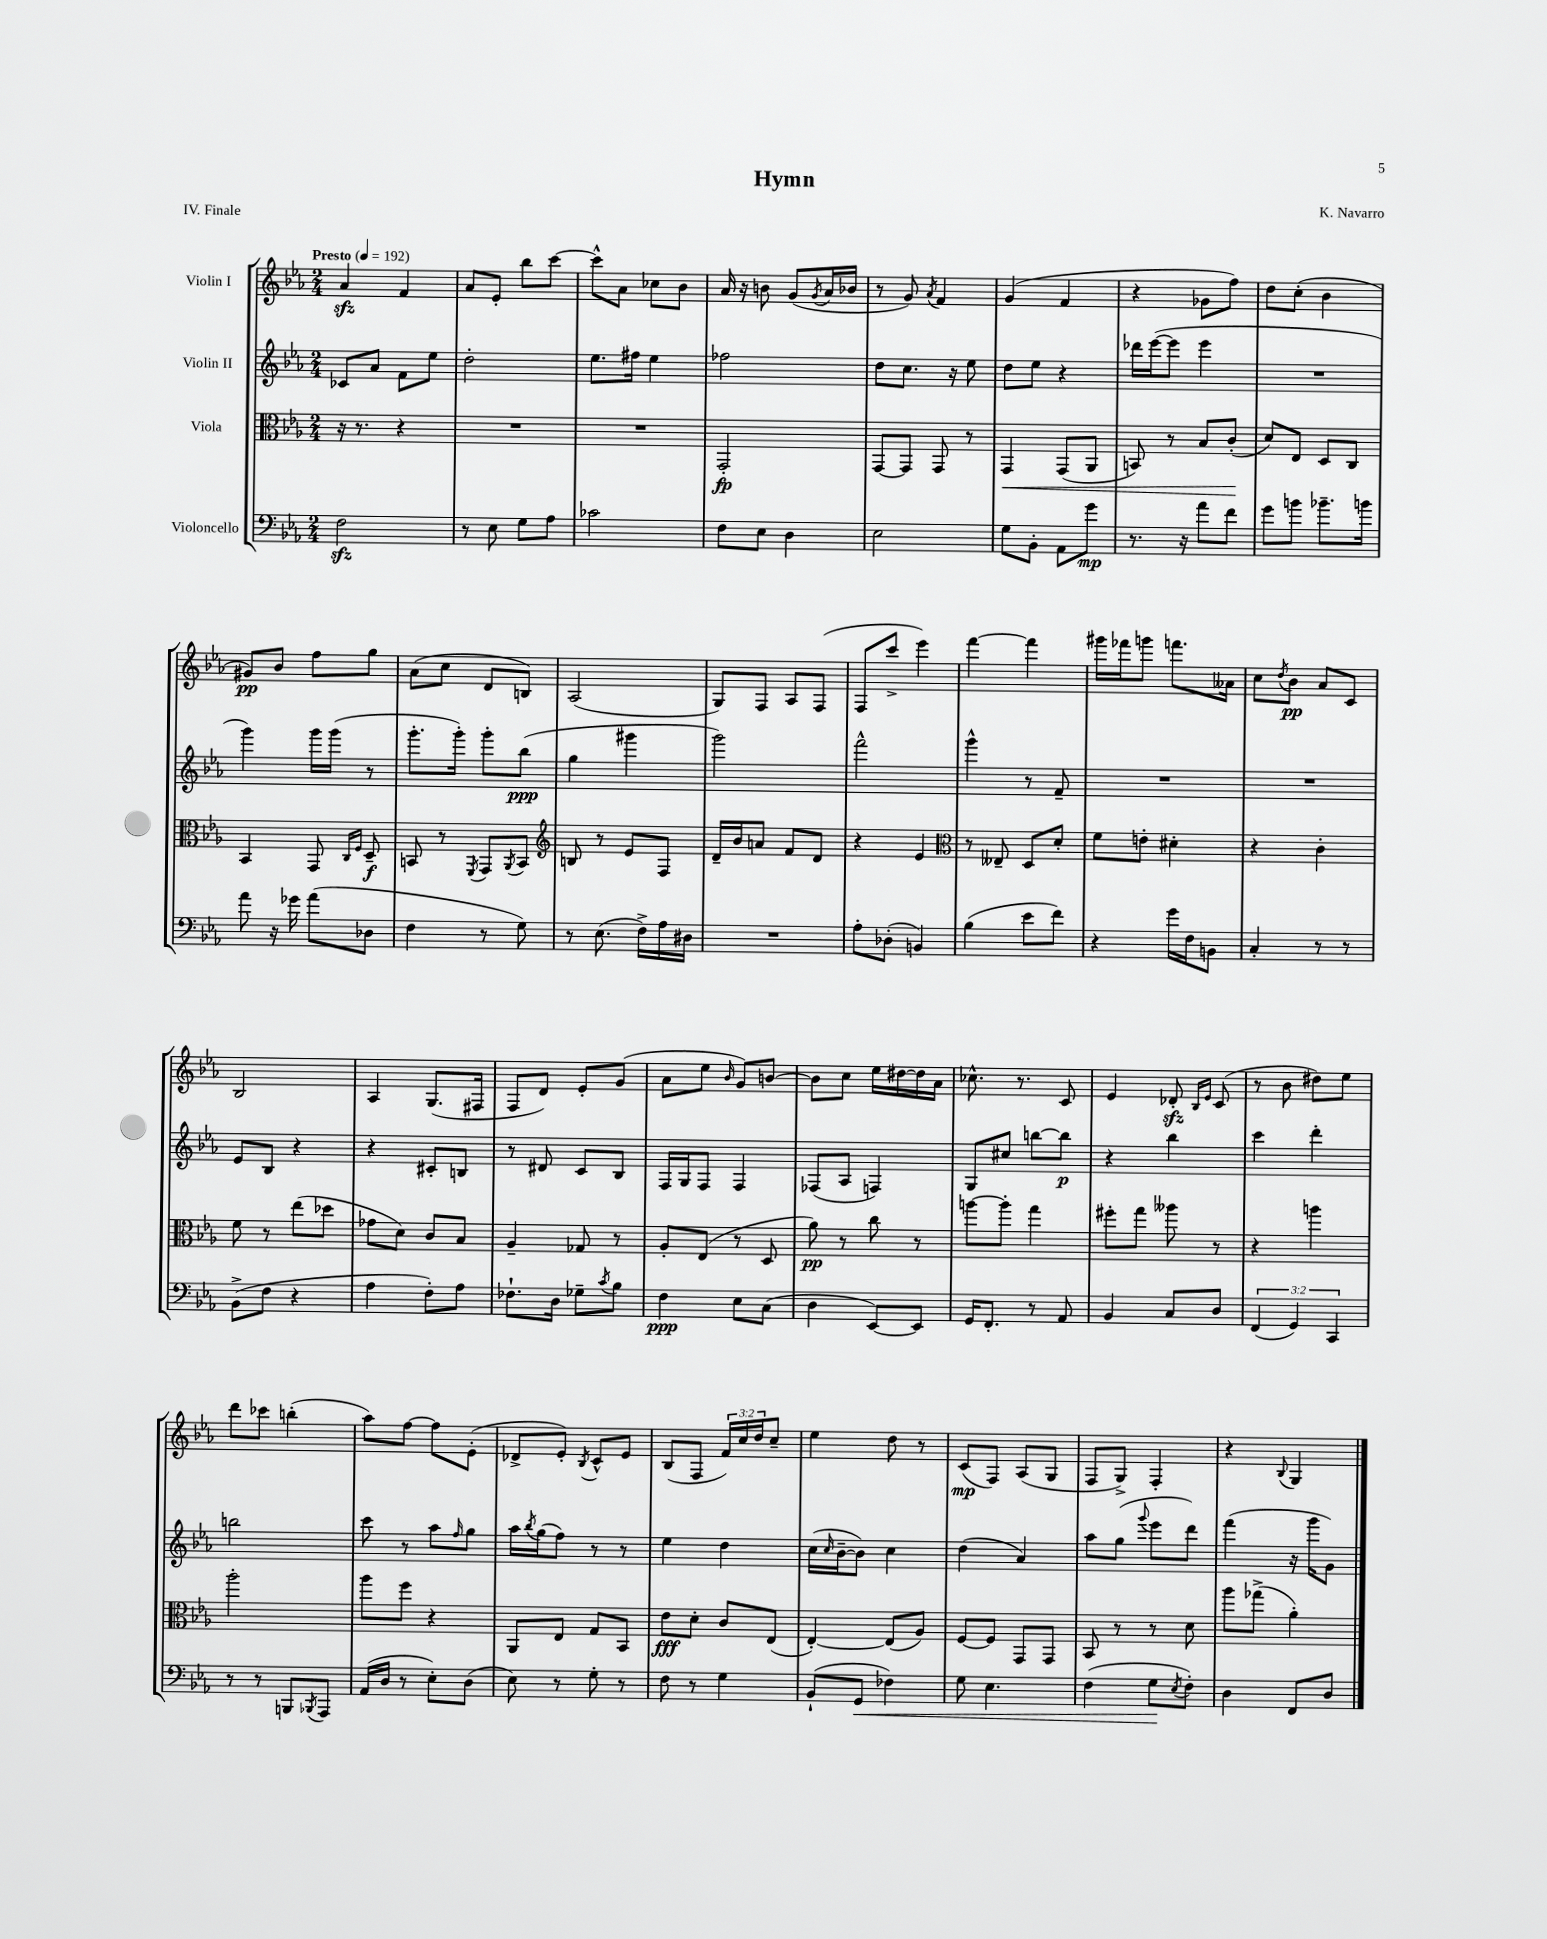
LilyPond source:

\header { title = "Hymn" composer = "K. Navarro" piece = "IV. Finale" }
<<
\new StaffGroup <<
\new Staff = "s0" \with { instrumentName = "Violin I" } {
    \clef treble \key ees \major \numericTimeSignature \time 2/4 \override Staff.TupletNumber.text = #tuplet-number::calc-fraction-text \tempo "Presto" 4 = 192
    aes'4\sfz f'4 |
    aes'8 ees'8-. bes''8 c'''8~ |
    c'''8-^ aes'8 ces''8 bes'8 |
    aes'16 r16 b'8 g'8( \acciaccatura { g'8 } aes'16 bes'16 |
    r8 g'8) \acciaccatura { aes'8 } f'4 |
    g'4( f'4 |
    r4 ges'8 f''8) |
    d''8 c''8-.( bes'4 |
    gis'8\pp) bes'8 f''8 g''8 |
    aes'8( c''8 d'8 b8) |
    aes2( |
    g8) f8 aes8 f8( |
    f8 c'''8-> ees'''4) |
    f'''4~ f'''4 |
    gis'''16 fes'''16 g'''8 f'''8. aeses'16 |
    c''8 \acciaccatura { d''8 } bes'8\pp aes'8 c'8 |
    bes2 |
    aes4 g8.( fis16 |
    f8 d'8) ees'8-. g'8( |
    aes'8 ees''8 \grace { bes'16 } g'8) b'8~ |
    b'8 c''8 ees''16 dis''16~ dis''16 aes'16 |
    ces''8.-^ r8. c'8 |
    ees'4 des'8-.\sfz \grace { bes16 ees'16 } c'8( |
    r8 bes'8 dis''8) ees''8 |
    d'''8 ces'''8 b''4-.( |
    aes''8) f''8~ f''8 ees'8-.( |
    des'8-> ees'8-.) \acciaccatura { bes8 } c'8-^ ees'8 |
    bes8( f8 \tuplet 3/2 { f'16) c''16 d''16 } c''8-- |
    ees''4 d''8 r8 |
    c'8\mp( f8) aes8( g8 |
    f8 g8->) f4-. |
    r4 \appoggiatura { bes8 } g4 \bar "|." |
}
\new Staff = "s1" \with { instrumentName = "Violin II" } {
    \clef treble \key ees \major \numericTimeSignature \time 2/4
    ces'8 aes'8 f'8 ees''8 |
    d''2-. |
    ees''8. fis''16 ees''4 |
    fes''2 |
    d''8 c''8. r16 ees''8 |
    d''8 ees''8 r4 |
    des'''16 ees'''16~( ees'''8 ees'''4 |
    R2 |
    g'''4) g'''16 g'''16( r8 |
    g'''8.-. g'''16-.) g'''8-. bes''8\ppp( |
    g''4 gis'''4 |
    g'''2) |
    f'''2-^ |
    g'''4-^ r8 f'8-- |
    R2 |
    R2 |
    ees'8 bes8 r4 |
    r4 cis'8-. b8 |
    r8 dis'8 c'8 bes8 |
    f16 g16 f8 f4 |
    fes8( aes8 f4) |
    g8 cis''8 b''8~ b''8\p |
    r4 bes''4 |
    c'''4 d'''4-. |
    b''2 |
    c'''8 r8 aes''8 \grace { f''16 } g''8 |
    aes''16 \acciaccatura { bes''8 } g''16( f''8) r8 r8 |
    ees''4 d''4 |
    c''16( \grace { c''16 } bes'16~-- bes'8) c''4 |
    d''4( aes'4) |
    aes''8 g''8( \appoggiatura { g'''8 } ees'''8 d'''8) |
    f'''4( r16 g'''16 g'8) \bar "|." |
}
\new Staff = "s2" \with { instrumentName = "Viola" } {
    \clef alto \key ees \major \numericTimeSignature \time 2/4
    r16 r8. r4 |
    R2 |
    R2 |
    g,2-.\fp |
    g,8~ g,8 g,8 r8 |
    g,4\< g,8( aes,8 |
    b,8) r8 bes8 c'8-.\!( |
    d'8) ees8 d8 c8 |
    bes,4 g,8 \grace { c16 f16 } d8--\f |
    b,8 r8 \acciaccatura { f,8 } g,8 \acciaccatura { aes,8 } b,8 |
    \clef treble b8 r8 ees'8 f8 |
    d'16-- bes'16 a'8 f'8 d'8 |
    r4 ees'4 |
    \clef alto r8 eeses8-- d8 d'8-. |
    f'8 e'8-. dis'4-. |
    r4 c'4-. |
    f'8 r8 ees''8( des''8 |
    ges'8 d'8) c'8 bes8 |
    aes4-- ges8 r8 |
    aes8-. ees8( r8 d8 |
    aes'8\pp) r8 c''8 r8 |
    a''8~ a''8-. g''4 |
    fis''8-. g''8 aeses''8 r8 |
    r4 a''4 |
    aes''2-. |
    aes''8 f''8 r4 |
    aes,8 ees8 g8 bes,8 |
    ees'8\fff d'8-. c'8 ees8( |
    ees4~-.) ees8( aes8) |
    f8~ f8 g,8 g,8 |
    bes,8 r8 r8 d'8 |
    aes''8 ges''8->( aes'4-.) \bar "|." |
}
\new Staff = "s3" \with { instrumentName = "Violoncello" } {
    \clef bass \key ees \major \numericTimeSignature \time 2/4 \override Staff.TupletNumber.text = #tuplet-number::calc-fraction-text
    f2\sfz |
    r8 ees8 g8 aes8 |
    ces'2 |
    f8 ees8 d4 |
    ees2 |
    g8 bes,8-. aes,8 g'8\mp |
    r8. r16 aes'8 f'8 |
    g'8 b'8 bes'8.-- b'16 |
    aes'8 r16 ges'16 aes'8( des8 |
    f4 r8 g8) |
    r8 ees8.( f16->) aes16 dis16 |
    R2 |
    aes8-. des8-.( b,4) |
    bes4( ees'8 f'8) |
    r4 g'16 f16 b,8 |
    c4-. r8 r8 |
    bes,8->( f8 r4 |
    aes4 f8-.) aes8 |
    fes8.-! d16 ges8-- \acciaccatura { c'8 } bes8 |
    f4\ppp ees8 c8( |
    d4 ees,8~) ees,8 |
    g,16 f,8.-. r8 aes,8 |
    bes,4 c8 d8 |
    \tuplet 3/2 { f,4( g,4) c,4 } |
    r8 r8 b,,8 \acciaccatura { bes,,8 } aes,,8 |
    aes,16( d16 r8 ees8-.) d8( |
    ees8) r8 g8-. r8 |
    f8 r8 g4 |
    bes,8-!( g,8\< fes4) |
    g8 ees4. |
    f4( g8\! \acciaccatura { ees8 } f8-.) |
    d4 f,8 d8 \bar "|." |
}
>>
>>
\layout { \context { \Score \remove "Bar_number_engraver" } }
